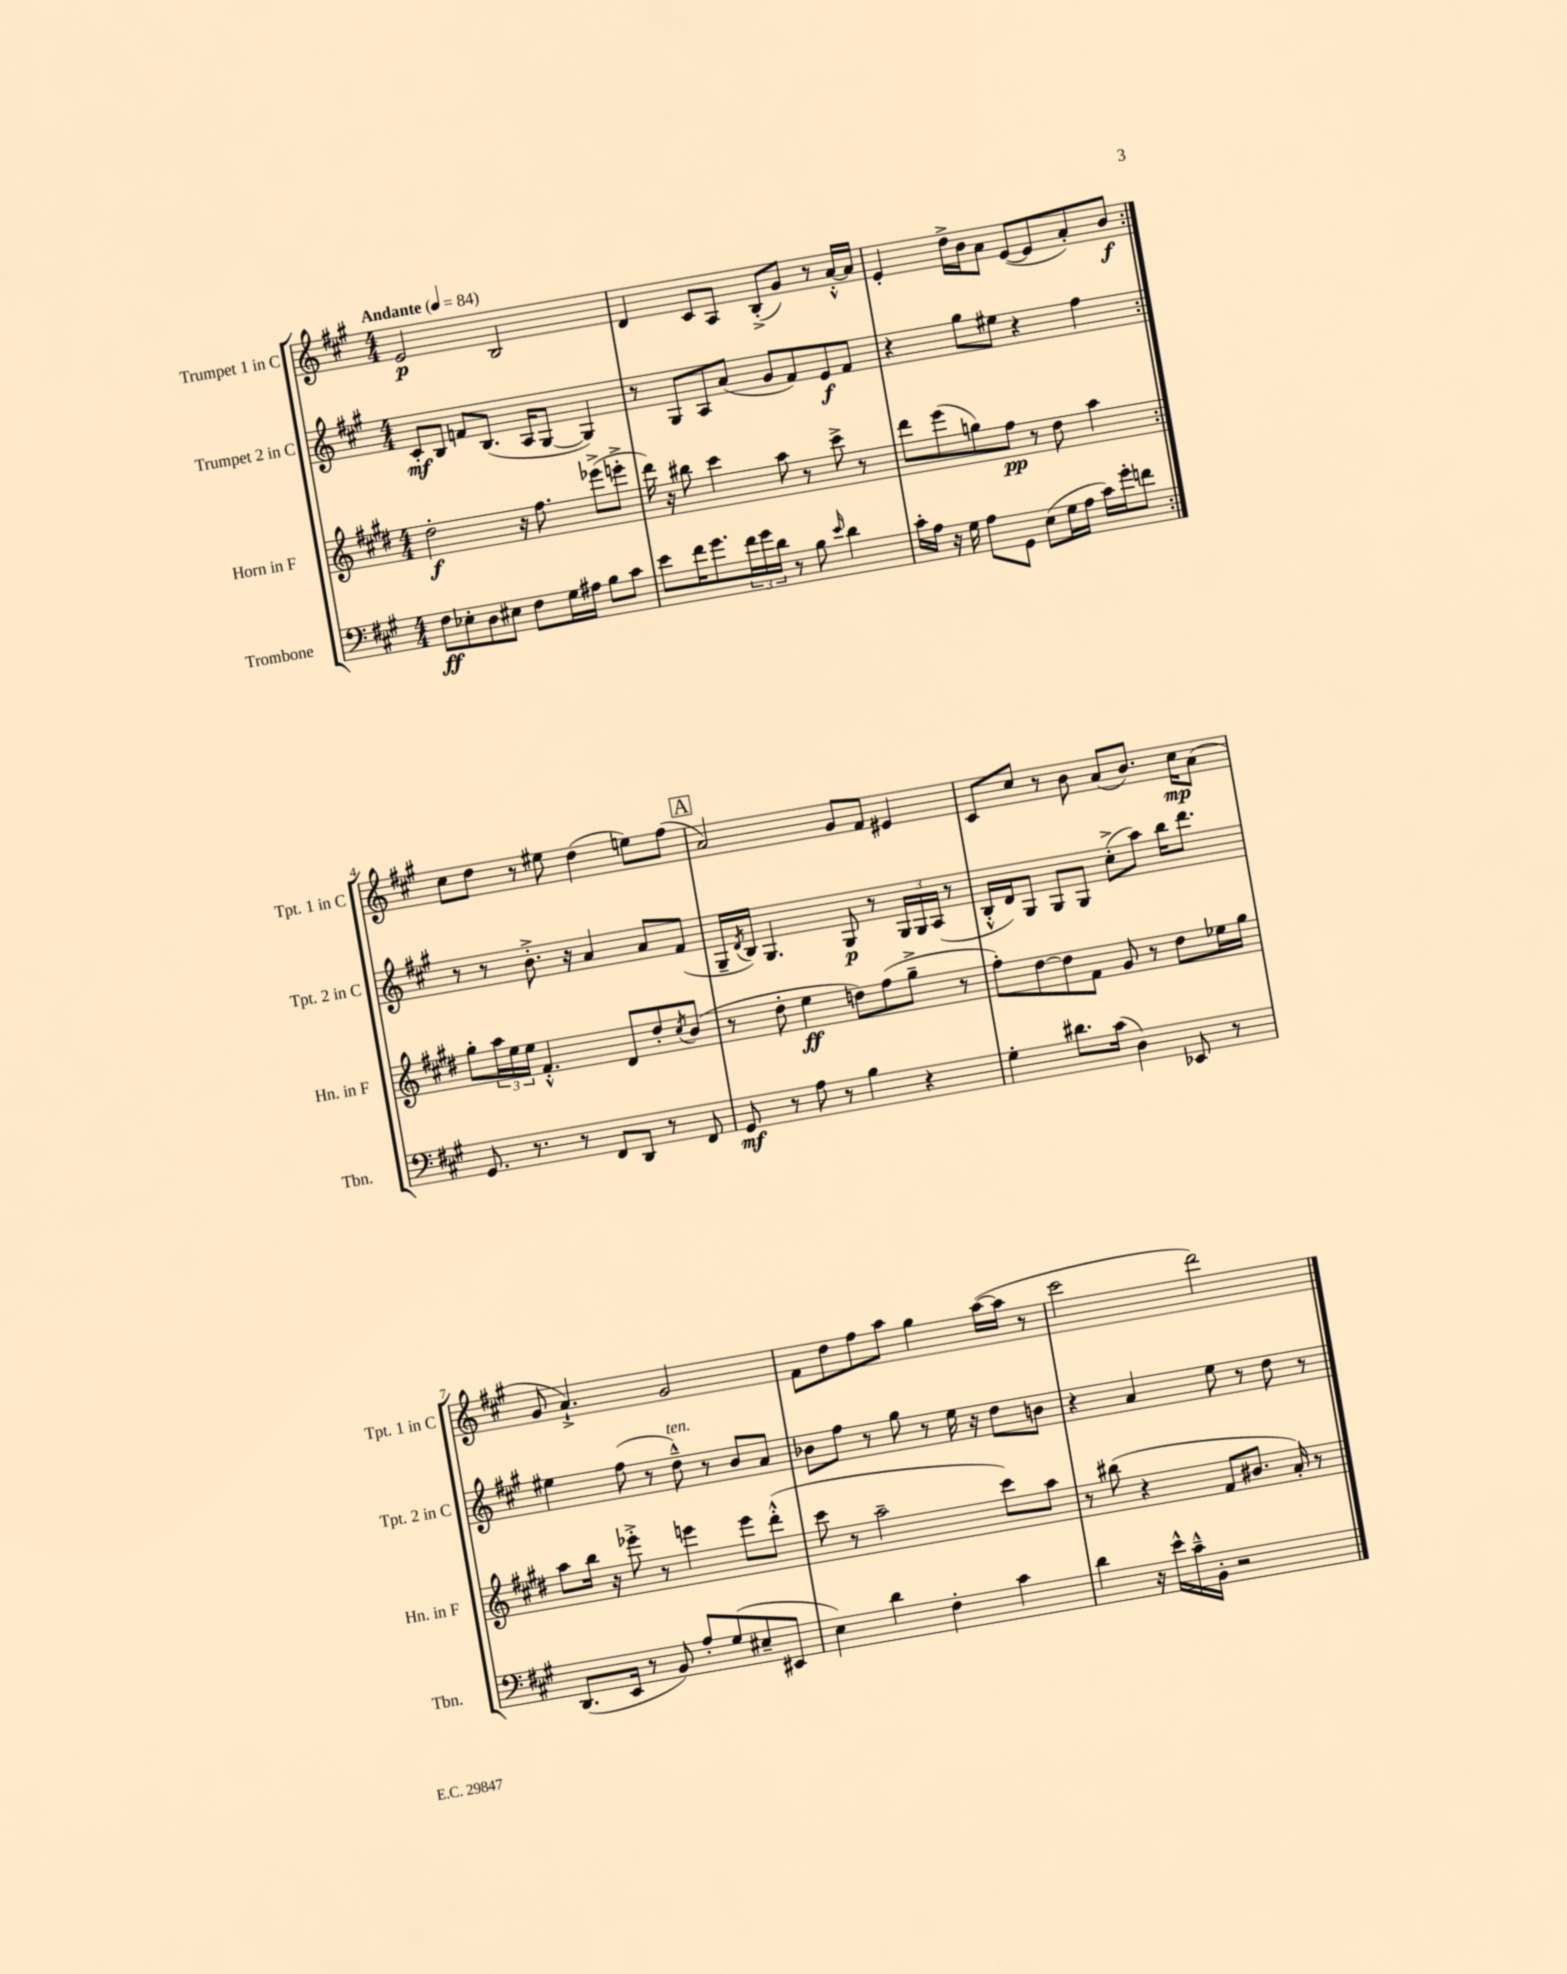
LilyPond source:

<<
\new StaffGroup <<
\new Staff = "s0" \with { instrumentName = "Trumpet 1 in C" shortInstrumentName = "Tpt. 1 in C" } {
    \clef treble \key a \major \numericTimeSignature \time 4/4 \tempo "Andante" 4 = 84
    \repeat volta 2 { e'2\p b2 |
    d'4 cis'8 a8 b8-.->( gis'8) r8 a'16~-.-^ a'16 |
    e'4-. d''16-> b'16 a'8 e'8~( e'8 a'8-.) b'8\f | }
    cis''8 d''8 r8 eis''8 d''4( e''8) fis''8( |
    \mark \markup { \box "A" } a'2) gis'8 fis'8 eis'4 |
    cis'8 cis''8 r8 b'8 a'8( b'8.) cis''16\mp a'8( |
    gis'8 a'4.-!->) gis'2 |
    fis'8 d''8 fis''8 a''8 gis''4 a''16~( a''16 r8 |
    cis'''2 d'''2) \bar "|." |
}
\new Staff = "s1" \with { instrumentName = "Trumpet 2 in C" shortInstrumentName = "Tpt. 2 in C" } {
    \clef treble \key a \major \numericTimeSignature \time 4/4
    \repeat volta 2 { cis'8-.\mf b8 f'8 b8.( a16 gis8~ gis4) |
    r8 gis8 a8 a'8( gis'8 fis'8) e'8\f fis'8 |
    r4 gis''8 eis''8 r4 fis''4 | }
    r8 r8 b'8.-.-> r16 a'4 a'8 fis'8( |
    \mark \markup { \box "A" } gis16-- \acciaccatura { d'8 } b16) gis4. gis8\p r8 \tuplet 3/2 { gis16 gis16 a16( } r8 |
    b16-.-^ d'16) gis8 gis8 gis8 cis''8-.->( a''8) b''16 d'''8. |
    eis''4 fis''8( r8 d''8---^^\markup { \italic "ten." }) r8 b'8 a'8 |
    bes'8 fis''8 r8 gis''8 r8 e''16 r16 d''8 b'8 |
    r4 a'4 e''8 r8 d''8 r8 \bar "|." |
}
\new Staff = "s2" \with { instrumentName = "Horn in F" shortInstrumentName = "Hn. in F" } {
    \clef treble \key e \major \numericTimeSignature \time 4/4
    \repeat volta 2 { dis''2-.\f r16 fis''8. ees'''8->( e'''8-.-> |
    dis'''16) r16 bis''8 cis'''4 a''8 r8 cis'''8-> r8 |
    dis'''8 e'''8( g''8) fis''8\pp r8 dis''8 a''4 | }
    gis''8-. \tuplet 3/2 { a''16 e''16 e''16 } fis'4.-.-^ dis'8 dis''8-. \acciaccatura { cis''8 } b'8( |
    \mark \markup { \box "A" } r8 dis''8-. e''4\ff d''8) fis''8( gis''8---> r8 |
    fis''8-.) dis''8~ dis''8 fis'8 gis'8 r8 dis''8 ees''16 gis''16 |
    a''8 b''16 r16 ees'''8-.-> r8 e'''4 e'''8 dis'''8-.-^( |
    cis'''8 r8 a''2-- cis'''8) a''8 |
    r8 bis''8( r4 fis'8 bis'8. a'16-.) r8 \bar "|." |
}
\new Staff = "s3" \with { instrumentName = "Trombone" shortInstrumentName = "Tbn." } {
    \clef bass \key a \major \numericTimeSignature \time 4/4
    \repeat volta 2 { fis8\ff ees8-. d8 eis8 fis8 gis16 ais16 b8 cis'8 |
    e'8 fis'16 gis'8. \tuplet 3/2 { fis'16 gis'16 d'16 } r8 b8 \grace { e'16 } d'4 |
    cis'16-. a16 r16 gis16 a8 gis,8 e8( gis16 a16 cis'16) gis'16-. f'8 | }
    gis,8. r8. r8 fis,8 d,8 r8 fis,8 |
    \mark \markup { \box "A" } gis,8\mf r8 a8 r8 b4 r4 |
    gis4-. dis'8. cis'16( d4) ees,8 r8 |
    d,8.( e,16 r8 b,8) a8-. gis8( eis8-- eis,8 |
    e4) d'4 fis4-. cis'4 |
    d'4 r16 e'16-^ cis'16---^ b,16-. r2 \bar "|." |
}
>>
>>
